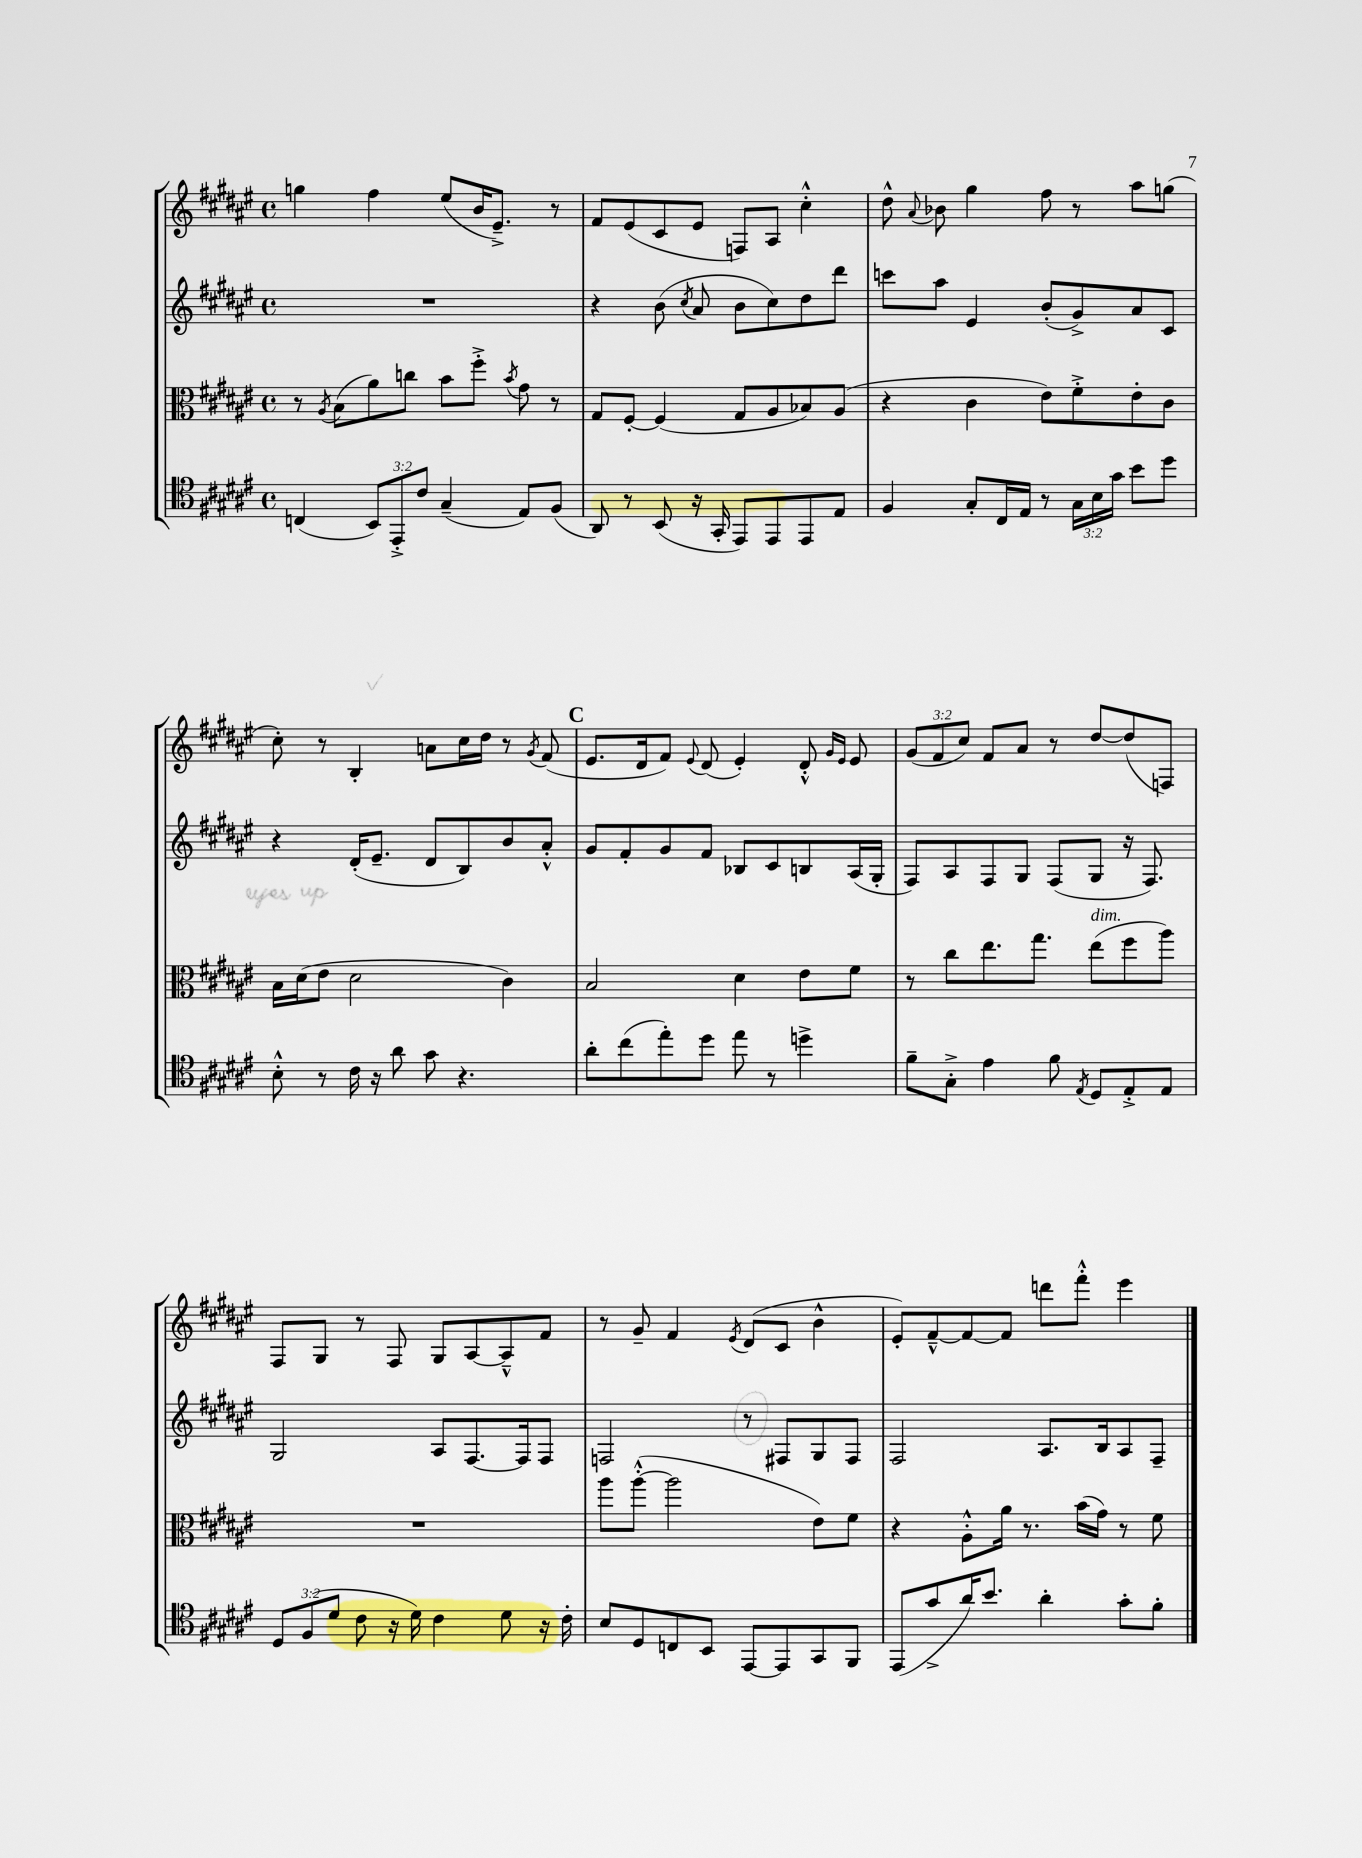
<<
\new StaffGroup <<
\new Staff = "s0" {
    \clef treble \key fis \major \defaultTimeSignature \time 4/4 \override Staff.TupletNumber.text = #tuplet-number::calc-fraction-text
    \autoBeamOff g''4 fis''4 eis''8[( b'16 eis'8.]--->) r8 |
    fis'8[ eis'8( cis'8 eis'8] f8[) ais8] cis''4-.-^ |
    dis''8-^ \appoggiatura { ais'8 } bes'8 gis''4 fis''8 r8 ais''8[ g''8]( |
    cis''8-.) r8 b4-. a'8[ cis''16 dis''16] r8 \acciaccatura { gis'8 } fis'8( |
    \mark \markup { \bold "C" } eis'8.[ dis'16 fis'8]) \appoggiatura { eis'8 } dis'8( eis'4-.) dis'8-.-^ \grace { gis'16[ eis'16] } eis'8 |
    \tuplet 3/2 { gis'8[( fis'8 cis''8]) } fis'8[ ais'8] r8 dis''8[~ dis''8( f8]) |
    fis8[ gis8] r8 fis8 gis8[ ais8~ ais8---^ fis'8] |
    r8 gis'8-- fis'4 \acciaccatura { eis'8 } dis'8[( cis'8] b'4-^ |
    eis'8[-.) fis'8~---^ fis'8~ fis'8] d'''8[ fis'''8]-.-^ eis'''4 \bar "|." |
}
\new Staff = "s1" {
    \clef treble \key fis \major \defaultTimeSignature \time 4/4
    \autoBeamOff R1 |
    r4 b'8( \acciaccatura { cis''8 } ais'8 b'8[ cis''8) dis''8 dis'''8] |
    c'''8[ ais''8] eis'4 b'8[-.( gis'8->) ais'8 cis'8] |
    r4 dis'16[-.( eis'8.]-- dis'8[ b8) b'8 ais'8]-.-^ |
    \mark \markup { \bold "C" } gis'8[ fis'8-. gis'8 fis'8] bes8[ cis'8 b8 ais16( gis16]-. |
    fis8[) ais8 fis8 gis8] fis8[( gis8] r16 fis8.) |
    gis2 ais8[ fis8.~ fis16 fis8] |
    f2 r8 fis8[ gis8 fis8] |
    fis2 ais8.[ b16 ais8 fis8]-- \bar "|." |
}
\new Staff = "s2" {
    \clef alto \key fis \major \defaultTimeSignature \time 4/4
    \autoBeamOff r8 \acciaccatura { ais8 } b8[( ais'8) c''8] b'8[ fis''8]-.-> \acciaccatura { b'8 } gis'8 r8 |
    gis8[ fis8]~-. fis4( gis8[ ais8 bes8) ais8]( |
    r4 cis'4 eis'8[) fis'8-.-> eis'8-. cis'8] |
    b16[ dis'16( eis'8] dis'2 cis'4) |
    \mark \markup { \bold "C" } b2 dis'4 eis'8[ fis'8] |
    r8 cis''8[ eis''8. gis''8.] eis''8[^\markup { \italic "dim." }( fis''8 ais''8]) |
    R1 |
    ais''8[ ais''8]~-.-^( ais''2 eis'8[) fis'8] |
    r4 ais8[-.-^ ais'16] r8. b'16[( gis'16]) r8 fis'8 \bar "|." |
}
\new Staff = "s3" {
    \clef tenor \key fis \major \defaultTimeSignature \time 4/4 \override Staff.TupletNumber.text = #tuplet-number::calc-fraction-text
    \autoBeamOff c4( \tuplet 3/2 { b,8[) eis,8-.-> cis'8] } gis4--( eis8[) fis8]( |
    ais,8) r8 b,8( r16 gis,16-. eis,8[) eis,8 eis,8 eis8] |
    fis4 gis8[-. cis16 eis16] r8 \tuplet 3/2 { gis16[ b16 gis'16] } b'8[ dis''8] |
    b8-.-^ r8 cis'16 r16 ais'8 gis'8 r4. |
    \mark \markup { \bold "C" } ais'8[-. cis''8( eis''8-.) dis''8] eis''8 r8 d''4-> |
    fis'8[-- gis8]-.-> eis'4 fis'8 \acciaccatura { eis8 } dis8[ eis8-.-> eis8] |
    \tuplet 3/2 { dis8[ fis8( dis'8] } cis'8 r16 dis'16) cis'4 dis'8 r16 cis'16-. |
    b8[ dis8 c8 b,8] eis,8[~ eis,8 gis,8 fis,8] |
    eis,8[( gis'8-> ais'16) b'8.] ais'4-. gis'8[-. fis'8]-. \bar "|." |
}
>>
>>
\layout { \context { \Score \remove "Bar_number_engraver" } }
